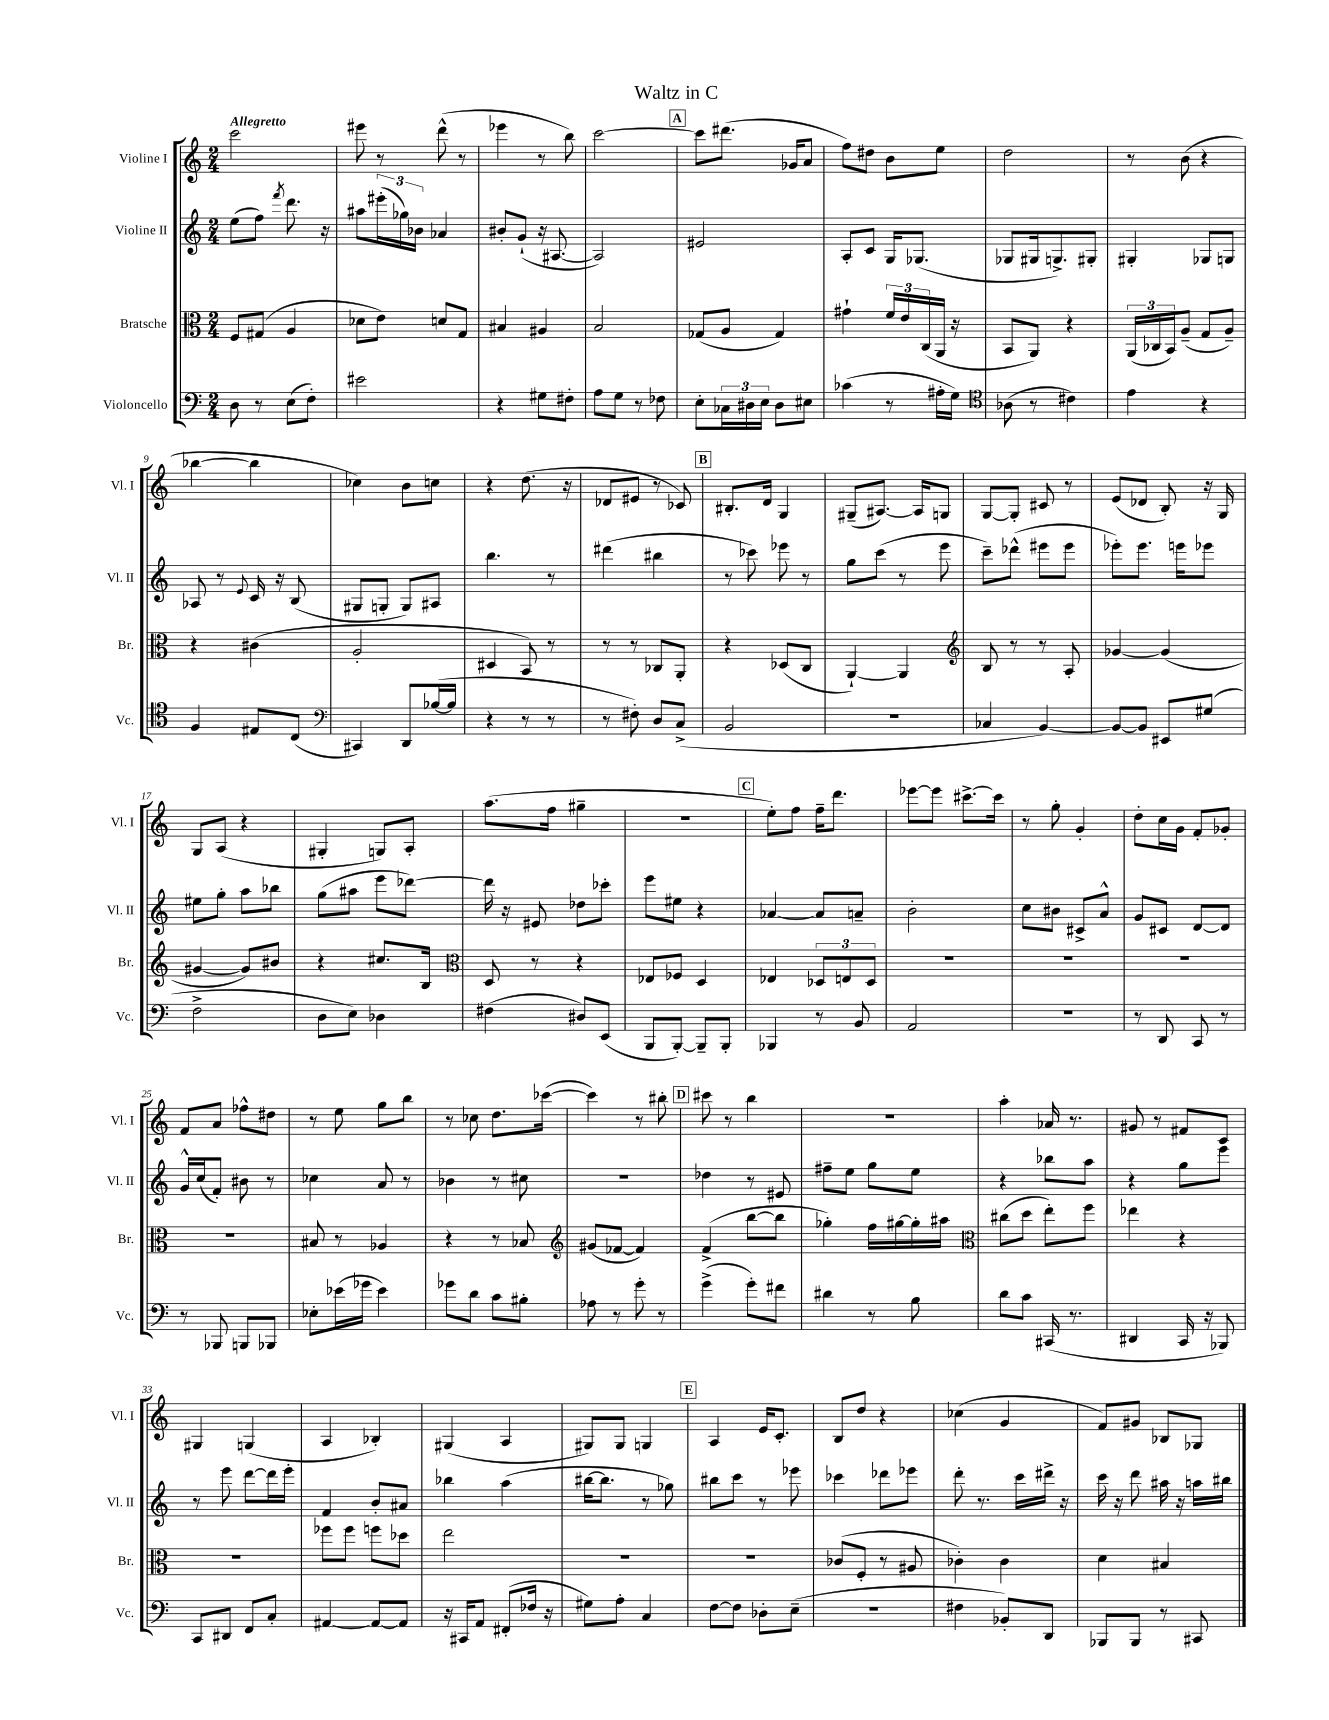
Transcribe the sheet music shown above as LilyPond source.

\header { title = "Waltz in C" }
<<
\new StaffGroup <<
\new Staff = "s0" \with { instrumentName = "Violine I" shortInstrumentName = "Vl. I" } {
    \clef treble \key c \major \numericTimeSignature \time 2/4 \tempo "Allegretto"
    c'''2 |
    eis'''8 r8 d'''8-^( r8 |
    ees'''4 r8 b''8) |
    c'''2~ |
    \mark \markup { \box "A" } c'''8 dis'''8.( ges'16 a'8 |
    f''8) dis''8 b'8 e''8 |
    d''2 |
    r8 b'8( r4 |
    bes''4~ bes''4 |
    ces''4) b'8 c''8 |
    r4 d''8.( r16 |
    des'8 eis'8 r8 ces'8) |
    \mark \markup { \box "B" } bis8.-. d'16 g4 |
    gis8--( ais8.~) ais16 g8 |
    g8~ g8-. cis'8 r8 |
    e'8( des'8 b8-.) r16 g16 |
    g8 a8( r4 |
    gis4-. g8) a8-. |
    a''8.( f''16 gis''4-- |
    R2 |
    \mark \markup { \box "C" } e''8-.) f''8 f''16-- d'''8. |
    ees'''8~ ees'''8 cis'''8.~-> cis'''16 |
    r8 g''8-. g'4-. |
    d''8-. c''16 g'16 f'8-. ges'8-. |
    f'8 a'8 fes''8-^ dis''8 |
    r8 e''8 g''8 b''8 |
    r8 ces''8 d''8. ces'''16~( |
    ces'''4) r8 bis''8-. |
    \mark \markup { \box "D" } cis'''8 r8 b''4 |
    r2 |
    a''4-. aes'16 r8. |
    gis'8 r8 fis'8 c'8 |
    gis4 g4( |
    a4 bes4-.) |
    gis4( a4 |
    gis8) gis8 g4 |
    \mark \markup { \box "E" } a4 e'16 c'8.-. |
    b8 d''8 r4 |
    ces''4( g'4 |
    f'8) gis'8 bes8 ges8 \bar "|." |
}
\new Staff = "s1" \with { instrumentName = "Violine II" shortInstrumentName = "Vl. II" } {
    \clef treble \key c \major \numericTimeSignature \time 2/4
    e''8( f''8) \acciaccatura { f'''8 } d'''8. r16 |
    ais''8 \tuplet 3/2 { eis'''16-.( ges''16) bes'16 } aes'4 |
    bis'8-. g'8-!( r16 ais8.~ |
    ais2) |
    \mark \markup { \box "A" } eis'2 |
    a8-. c'8 g16 ges8.( |
    ges8 gis16 g8.->) gis8-. |
    gis4-. ges8 g8 |
    aes8 r8 \appoggiatura { e'8 } c'16 r16 b8( |
    gis8 g8-. g8) ais8 |
    b''4. r8 |
    dis'''4( bis''4 |
    \mark \markup { \box "B" } r8 ces'''8) ees'''8 r8 |
    g''8 c'''8( r8 e'''8 |
    c'''8--) des'''8-^( eis'''8 eis'''8 |
    ees'''8-.) ees'''8. e'''16 ees'''8 |
    eis''8 g''8-. a''8 bes''8 |
    g''8( ais''8 e'''8 des'''8~) |
    des'''16 r16 eis'8 des''8 ces'''8-. |
    e'''8 eis''8 r4 |
    \mark \markup { \box "C" } aes'4~ aes'8 a'8-- |
    b'2-. |
    c''8 bis'8 cis'8-> a'8-^ |
    g'8 cis'8 d'8~ d'8 |
    g'16-^ c''16( f'8-.) bis'8 r8 |
    ces''4 a'8 r8 |
    bes'4 r8 cis''8 |
    R2 |
    \mark \markup { \box "D" } des''4 r8 eis'8 |
    fis''8-- e''8 g''8 e''8 |
    r4 bes''8 a''8 |
    r4 g''8 e'''8 |
    r8 e'''8 d'''8~ d'''16 e'''16-. |
    f'4 b'8-. ais'8 |
    bes''4 a''4( |
    bis''16~ bis''8. r8 ges''8) |
    \mark \markup { \box "E" } bis''8 c'''8 r8 ees'''8 |
    ces'''4 des'''8 ees'''8 |
    d'''8-. r8. c'''16 dis'''16-> r16 |
    c'''16 r16 d'''8 ais''16 r16 a''16 bis''16 \bar "|." |
}
\new Staff = "s2" \with { instrumentName = "Bratsche" shortInstrumentName = "Br." } {
    \clef alto \key c \major \numericTimeSignature \time 2/4
    f8 gis8( a4 |
    des'8 e'8) d'8 g8 |
    bis4 ais4 |
    b2 |
    \mark \markup { \box "A" } ges8( a8 ges4) |
    gis'4-! \tuplet 3/2 { f'16 e'16 c16( } a,16 r16 |
    b,8 a,8) r4 |
    \tuplet 3/2 { a,16( ces16 b,16) } a8--( g8 a8--) |
    r4 cis'4( |
    a2-. |
    dis4 b,8) r8 |
    r8 r8 ces8 a,8-. |
    \mark \markup { \box "B" } r4 des8( c8 |
    a,4~-!) a,4 |
    \clef treble b8 r8 r8 a8-. |
    ges'4~ ges'4( |
    gis'4~ gis'8) bis'8 |
    r4 cis''8. b16 |
    \clef alto d8 r8 r4 |
    ees8 fes8 d4 |
    \mark \markup { \box "C" } ees4 \tuplet 3/2 { des8 e8 des8 } |
    R2 |
    R2 |
    R2 |
    R2 |
    bis8 r8 aes4 |
    r4 r8 bes8 |
    \clef treble gis'8( fes'8~ fes'4) |
    \mark \markup { \box "D" } f'4->( b''8~ b''8 |
    ges''4-.) f''16 gis''16~ gis''16-. ais''16 |
    \clef alto cis''8( d''8 e''8-.) f''8 |
    ees''4 r4 |
    R2 |
    fes''8 fes''8 f''8 des''8 |
    e''2 |
    r2 |
    \mark \markup { \box "E" } R2 |
    ces'8( f8-. r8 ais8 |
    ces'4-.) ces'4 |
    d'4 bis4 \bar "|." |
}
\new Staff = "s3" \with { instrumentName = "Violoncello" shortInstrumentName = "Vc." } {
    \clef bass \key c \major \numericTimeSignature \time 2/4
    d8 r8 e8( f8-.) |
    eis'2 |
    r4 gis8 fis8-. |
    a8 g8 r8 fes8 |
    \mark \markup { \box "A" } e8-. \tuplet 3/2 { ces16 dis16 e16 } dis8 eis8 |
    ces'4( r8 ais16-. g16) |
    \clef tenor aes8( r8 cis'4) |
    e'4 r4 |
    f4 eis8 c8( |
    \clef bass cis,4) d,8 bes16~( bes16 |
    r4 r8 r8 |
    r8 fis8-.) d8 c8->( |
    \mark \markup { \box "B" } b,2 |
    r2 |
    ces4 b,4~) |
    b,8~ b,8 eis,8 gis8( |
    f2-> |
    d8 e8) des4 |
    fis4( dis8) e,8( |
    b,,8 b,,8~-.) b,,8-- b,,8-. |
    \mark \markup { \box "C" } bes,,4 r8 b,8 |
    a,2 |
    R2 |
    r8 d,8 c,8 r8 |
    r8 bes,,8 b,,8 bes,,8 |
    ees8-. ees'16( ges'16 ees'4) |
    ges'8 d'8 c'8 bis8-. |
    aes8 r8 g'8-. r8 |
    \mark \markup { \box "D" } g'4->( g'8-.) fis'8 |
    dis'4 r8 b8 |
    d'8 c'8 cis,16( r8. |
    dis,4 c,16 r16 bes,,8) |
    c,8 dis,8 f,8 c8-. |
    ais,4~ ais,8~ ais,8 |
    r16 cis,16 a,8 fis,8-.( fes16 r16 |
    gis8) a8-. c4 |
    \mark \markup { \box "E" } f8~ f8 des8-. e8--( |
    R2 |
    fis4 bes,8-.) d,8 |
    bes,,8 bes,,8 r8 cis,8 \bar "|." |
}
>>
>>
